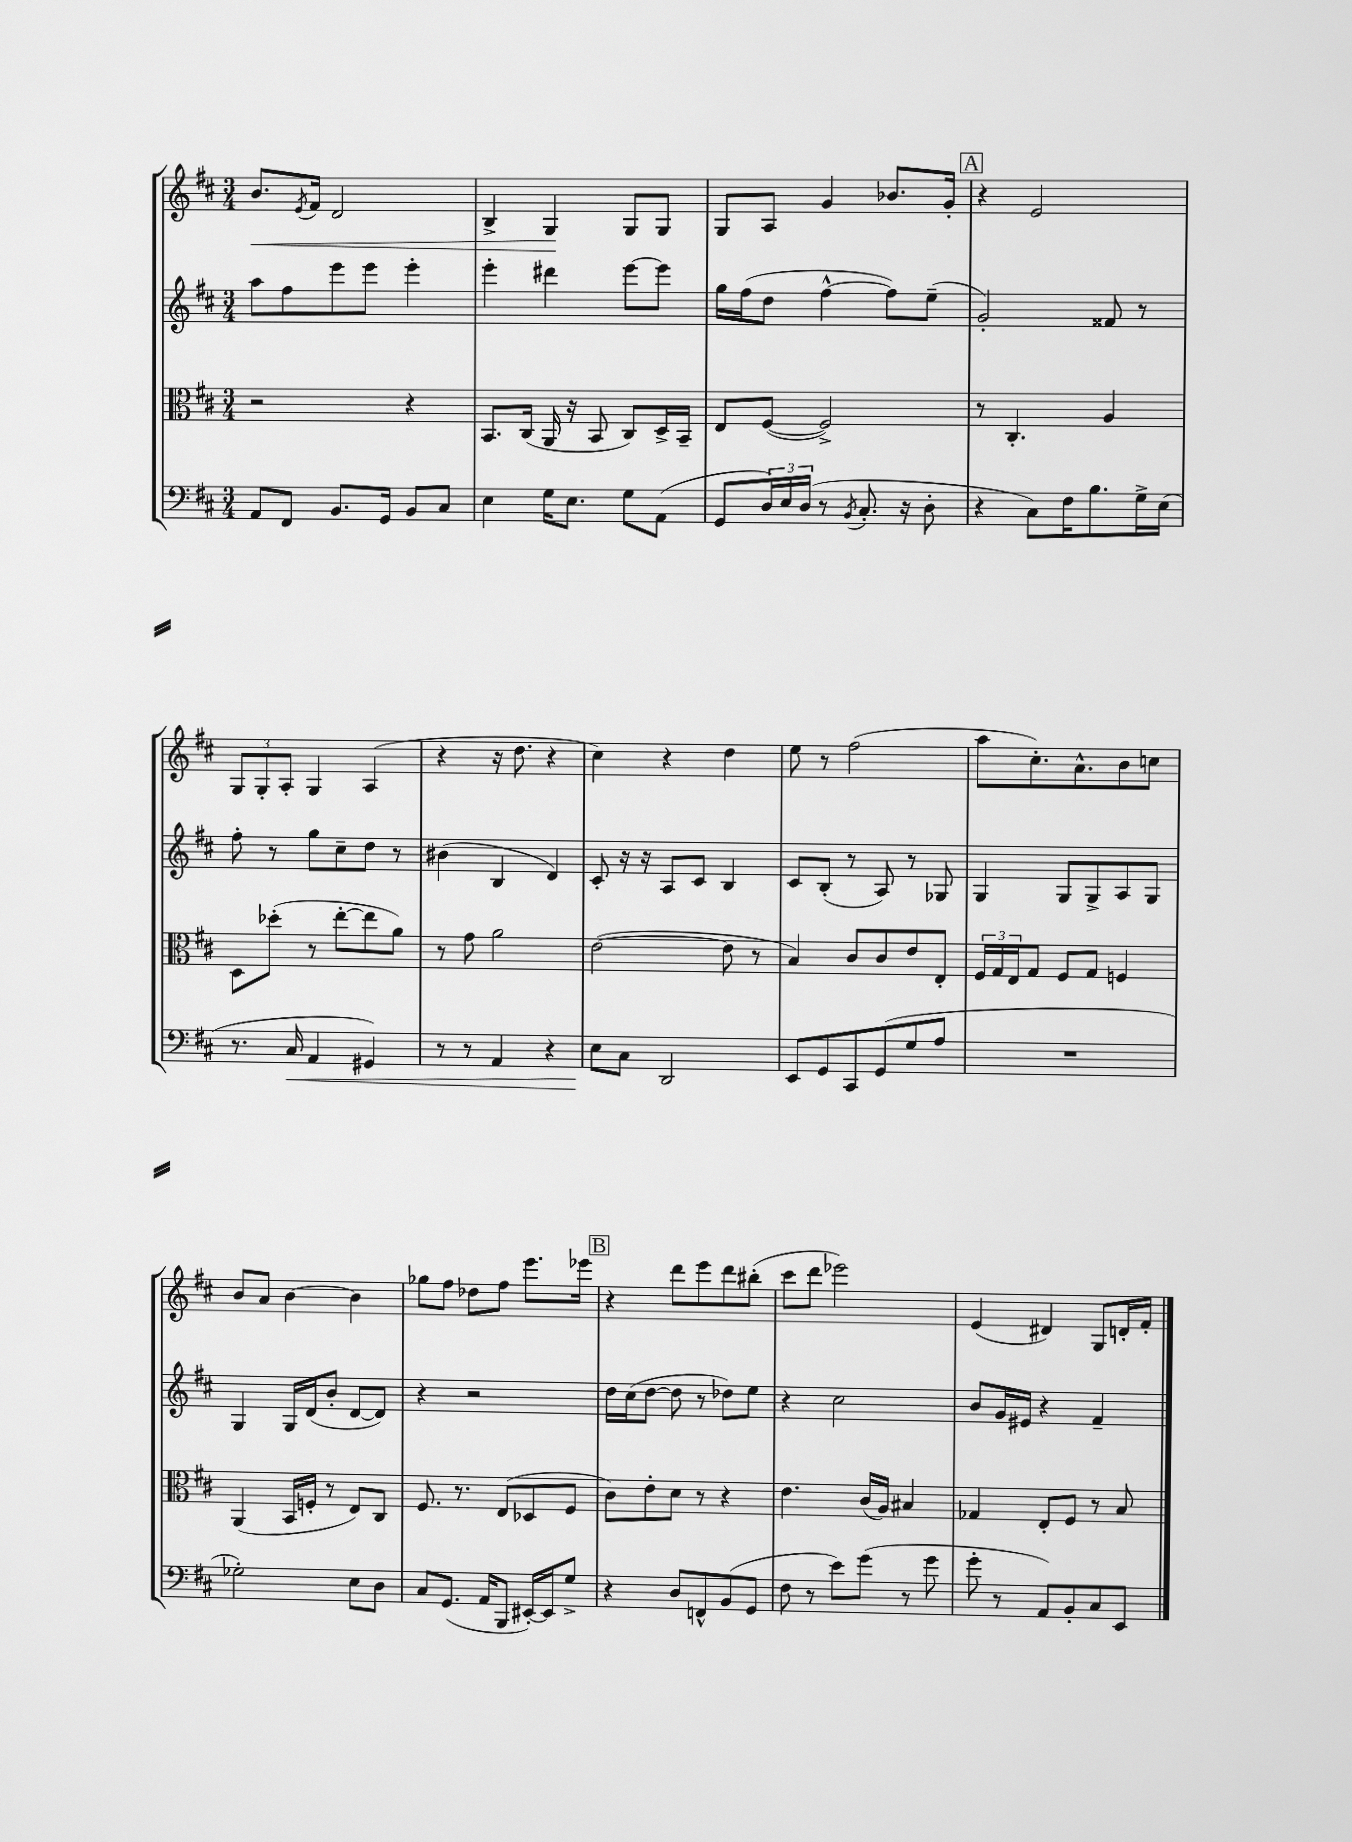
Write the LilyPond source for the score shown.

<<
\new StaffGroup <<
\new Staff = "s0" {
    \clef treble \key d \major \numericTimeSignature \time 3/4
    b'8.\< \acciaccatura { e'8 } fis'16 d'2 |
    b4-> g4\! g8 g8 |
    g8 a8 g'4 bes'8. g'16-. |
    \mark \markup { \box "A" } r4 e'2 |
    \tuplet 3/2 { g8 g8-. a8-. } g4 a4( |
    r4 r16 d''8. r4 |
    cis''4) r4 d''4 |
    e''8 r8 fis''2( |
    a''8 cis''8.-.) a'8.-^ b'8 c''8 |
    b'8 a'8 b'4~ b'4 |
    ges''8 fis''8 des''8 fis''8 e'''8. ees'''16 |
    \mark \markup { \box "B" } r4 d'''8 e'''8 d'''8 bis''8-.( |
    cis'''8 d'''8 ees'''2) |
    e'4( dis'4) g8 d'16-. fis'16-. \bar "|." |
}
\new Staff = "s1" {
    \clef treble \key d \major \numericTimeSignature \time 3/4
    a''8 fis''8 e'''8 e'''8 e'''4-. |
    e'''4-. dis'''4 e'''8~ e'''8 |
    g''16 fis''16( d''8 fis''4~-^ fis''8) e''8--( |
    \mark \markup { \box "A" } g'2-.) fisis'8 r8 |
    fis''8-. r8 g''8 cis''8-- d''8 r8 |
    bis'4( b4 d'4) |
    cis'8-. r16 r16 a8 cis'8 b4 |
    cis'8 b8-.( r8 a8) r8 ges8 |
    g4 g8 g8-> a8 g8 |
    g4 g16 d'16( b'8-. d'8~ d'8) |
    r4 r2 |
    \mark \markup { \box "B" } d''16 cis''16( d''8~ d''8 r8 des''8) e''8 |
    r4 cis''2 |
    b'8 g'16 eis'16 r4 fis'4-- \bar "|." |
}
\new Staff = "s2" {
    \clef alto \key d \major \numericTimeSignature \time 3/4
    r2 r4 |
    b,8. cis16( a,16 r16 b,8 cis8) d16-> b,16-- |
    e8 fis8~( fis2->) |
    \mark \markup { \box "A" } r8 cis4.-. a4 |
    d8 des''8-.( r8 e''8~-. e''8 a'8) |
    r8 g'8 a'2 |
    e'2~( e'8 r8 |
    b4) cis'8 cis'8 e'8 e8-. |
    \tuplet 3/2 { fis16 g16 e16 } g8 fis8 g8 f4 |
    a,4( b,16 f16-. r8 e8) cis8 |
    fis8. r8. e8( des8 fis8 |
    \mark \markup { \box "B" } cis'8) e'8-. d'8 r8 r4 |
    e'4. cis'16( a16) bis4 |
    ges4 e8-. fis8 r8 b8 \bar "|." |
}
\new Staff = "s3" {
    \clef bass \key d \major \numericTimeSignature \time 3/4
    a,8 fis,8 b,8. g,16 b,8 cis8 |
    e4 g16 e8. g8 a,8( |
    g,8 \tuplet 3/2 { d16) e16 d16( } r8 \acciaccatura { b,8 } cis8.-. r16 d8-. |
    \mark \markup { \box "A" } r4 cis8) fis16 b8. g16-> e16( |
    r8. cis16\< a,4 gis,4) |
    r8 r8 a,4 r4 |
    e8\! cis8 d,2 |
    e,8 g,8 cis,8 g,8( g8 a8 |
    R2. |
    ges2-.) e8 d8 |
    cis8 g,8.( a,16 b,,8 eis,16~-.) eis,16 g8-> |
    \mark \markup { \box "B" } r4 d8 f,8-^ b,8( g,8 |
    fis8 r8 e'8) g'8( r8 g'8 |
    g'8-. r8 a,8) b,8-. cis8 e,8 \bar "|." |
}
>>
>>
\layout { \context { \Score \remove "Bar_number_engraver" } }
